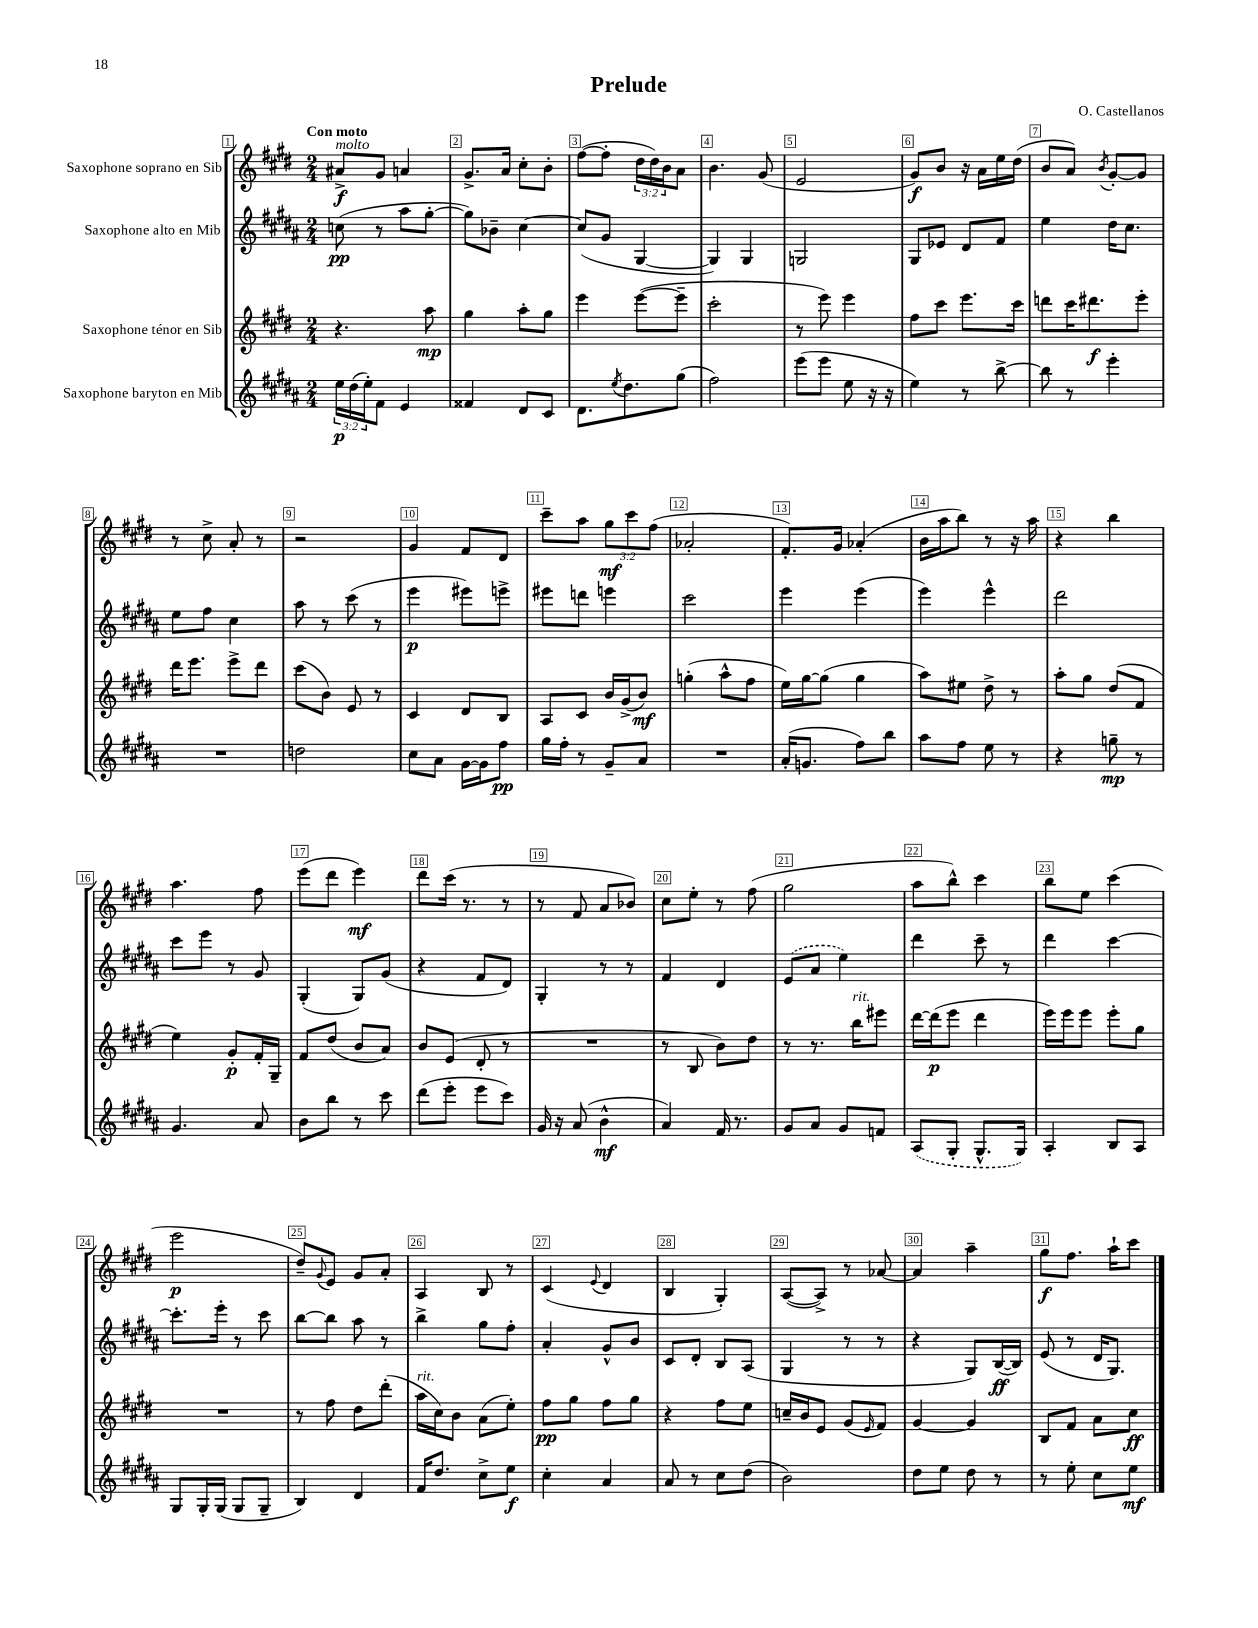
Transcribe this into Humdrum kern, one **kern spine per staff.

**kern	**kern	**kern	**kern
*staff4	*staff3	*staff2	*staff1
*clefG2	*clefG2	*clefG2	*clefG2
*k[f#c#g#d#a#]	*k[f#c#g#d#]	*k[f#c#g#d#a#]	*k[f#c#g#d#]
*M2/4	*M2/4	*M2/4	*M2/4
24ee	4.r	(8cc	8a#^
(24dd#	.	.	.
24ee')	.	.	.
8f#	.	8r	8g#
4e	.	8aa#	4a
.	8aa	[8gg#'	.
=	=	=	=
4f##	4gg#	8gg#])	8.g#^
.	.	8b-~	.
.	.	.	16a
8d#	8aa'	[4cc#	8cc#'
8c#	8gg#	.	8b'
=	=	=	=
8.d#	4eee	(8cc#]	([8ff#
.	.	8g#	8ff#']
8qee	.	.	.
8.dd#	.	.	.
.	([8eee	[4G#	24dd#
.	.	.	24dd#)
.	.	.	24b
(8gg#	8eee~]	.	8a
=	=	=	=
2ff#)	2ccc#'	4G#])	4.b
.	.	4G#	.
.	.	.	(8g#
=	=	=	=
(8eee	8r	2G	2e
8eee	8eee)	.	.
8ee	4eee	.	.
16r	.	.	.
16r	.	.	.
=	=	=	=
4ee)	8ff#	8G#	8g#)
.	8ccc#	8e-	8b
8r	8.eee	8d#	16r
.	.	.	16a
[8bb^	.	8f#	16ee
.	16ccc#	.	(16dd#
=	=	=	=
8bb]	8ddd	4ee	8b
8r	16ccc#	.	8a)
.	8.ddd#	.	.
.	.	.	8qb
4eee'	.	16dd#	[8g#'
.	.	8.cc#	.
.	8eee'	.	8g#]
=	=	=	=
2r	16ddd#	8ee	8r
.	8.eee	.	.
.	.	8ff#	8cc#^
.	8eee^	4cc#	8a'
.	8ddd#	.	8r
=	=	=	=
2dd	(8ccc#	8aa#	2r
.	8b)	8r	.
.	8e	(8ccc#	.
.	8r	8r	.
=	=	=	=
8cc#	4c#	4eee	4g#
8a#	.	.	.
[16g#	8d#	8eee#)	8f#
16g#]	.	.	.
8ff#	8B	8eee^	8d#
=	=	=	=
16gg#	8A	8eee#	8ccc#~
16ff#'	.	.	.
8r	8c#	8ddd	8aa
8g#~	16b	4eee	12gg#
.	(16g#^	.	.
.	.	.	12ccc#
8a#	8b)	.	.
.	.	.	(12ff#
=	=	=	=
2r	(4gg'	2ccc#	2a-'
.	8aa^^	.	.
.	8ff#	.	.
=	=	=	=
(16a#'	16ee)	4eee	8.f#')
8.g	[16gg#	.	.
.	(8gg#]	.	.
.	.	.	16g#
8ff#)	4gg#	(4eee	(4a-'
8bb	.	.	.
=	=	=	=
8aa#	8aa)	4eee)	16b
.	.	.	16aa
8ff#	8ee#	.	8bb)
8ee	8dd#^	4eee^^	8r
8r	8r	.	16r
.	.	.	16aa
=	=	=	=
4r	8aa'	2ddd#	4r
.	8gg#	.	.
8gg~	(8dd#	.	4bb
8r	8f#	.	.
=	=	=	=
4.g#	4ee)	8ccc#	4.aa
.	.	8eee	.
.	8g#'	8r	.
8a#	16f#'	8g#	8ff#
.	16G#~	.	.
=	=	=	=
8b	8f#	(4G#'	(8eee
8bb	(8dd#	.	8ddd#
8r	8b	8G#)	4eee)
8ccc#	8a)	(8g#	.
=	=	=	=
(8ddd#	8b	4r	8ddd#
8eee'	(8e	.	(16ccc#
.	.	.	8.r
8eee	8d#'	8f#	.
8ccc#)	8r	8d#)	8r
=	=	=	=
16g#	2r	4G#'	8r
16r	.	.	.
(8a#	.	.	8f#
4b^^	.	8r	8a
.	.	8r	8b-)
=	=	=	=
4a#)	8r	4f#	8cc#
.	8B	.	8ee'
16f#	8b)	4d#	8r
8.r	.	.	.
.	8dd#	.	(8ff#
=	=	=	=
8g#	8r	(8e	2gg#
8a#	8.r	8a#	.
8g#	.	4ee)	.
.	16bb	.	.
8f	8eee#	.	.
=	=	=	=
(8A#	[16ddd#	4ddd#	8aa
.	(16ddd#]	.	.
8G#'	8eee	.	8bb^^)
8.G#^^	4ddd#	8ccc#~	4ccc#
.	.	8r	.
16G#)	.	.	.
=	=	=	=
4A#'	16eee)	4ddd#	8bb
.	16eee	.	.
.	8eee	.	8ee
8B	8eee'	[4ccc#	(4ccc#
8A#	8gg#	.	.
=	=	=	=
8G#	2r	8.ccc#']	2eee
16G#'	.	.	.
(16G#	.	16eee'	.
8G#	.	8r	.
8G#~	.	8ccc#	.
=	=	=	=
4B)	8r	[8bb	8dd#~)
.	.	.	8qqg#
.	8ff#	8bb]	8e
4d#	8dd#	8aa#	8g#
.	(8ddd#'	8r	8a'
=	=	=	=
16f#	16aa	4bb^	4A
8.dd#	16cc#)	.	.
.	8b	.	.
8cc#^	(8a	8gg#	8B
8ee	8ee')	8ff#'	8r
=	=	=	=
4cc#'	8ff#	4a#'	(4c#
.	8gg#	.	.
.	.	.	8qqe
4a#	8ff#	8g#^^	4d#
.	8gg#	8b	.
=	=	=	=
8a#	4r	8c#	4B
8r	.	8d#'	.
8cc#	8ff#	8B	4G#')
(8dd#	8ee	(8A#	.
=	=	=	=
2b)	16cc~	4G#	([8A
.	16b	.	.
.	8e	.	8A^])
.	(8g#	8r	8r
.	16qqe	.	.
.	8f#)	8r	[8a-
=	=	=	=
8dd#	[4g#	4r	4a-]
8ee	.	.	.
8dd#	4g#]	8G#)	4aa~
8r	.	([16B	.
.	.	16B])	.
=	=	=	=
8r	8B	(8e	8gg#
8ee'	8f#	8r	8.ff#
8cc#	8a	16d#	.
.	.	8.G#)	16aa`
8ee	8cc#	.	8ccc#
==	==	==	==
*-	*-	*-	*-
